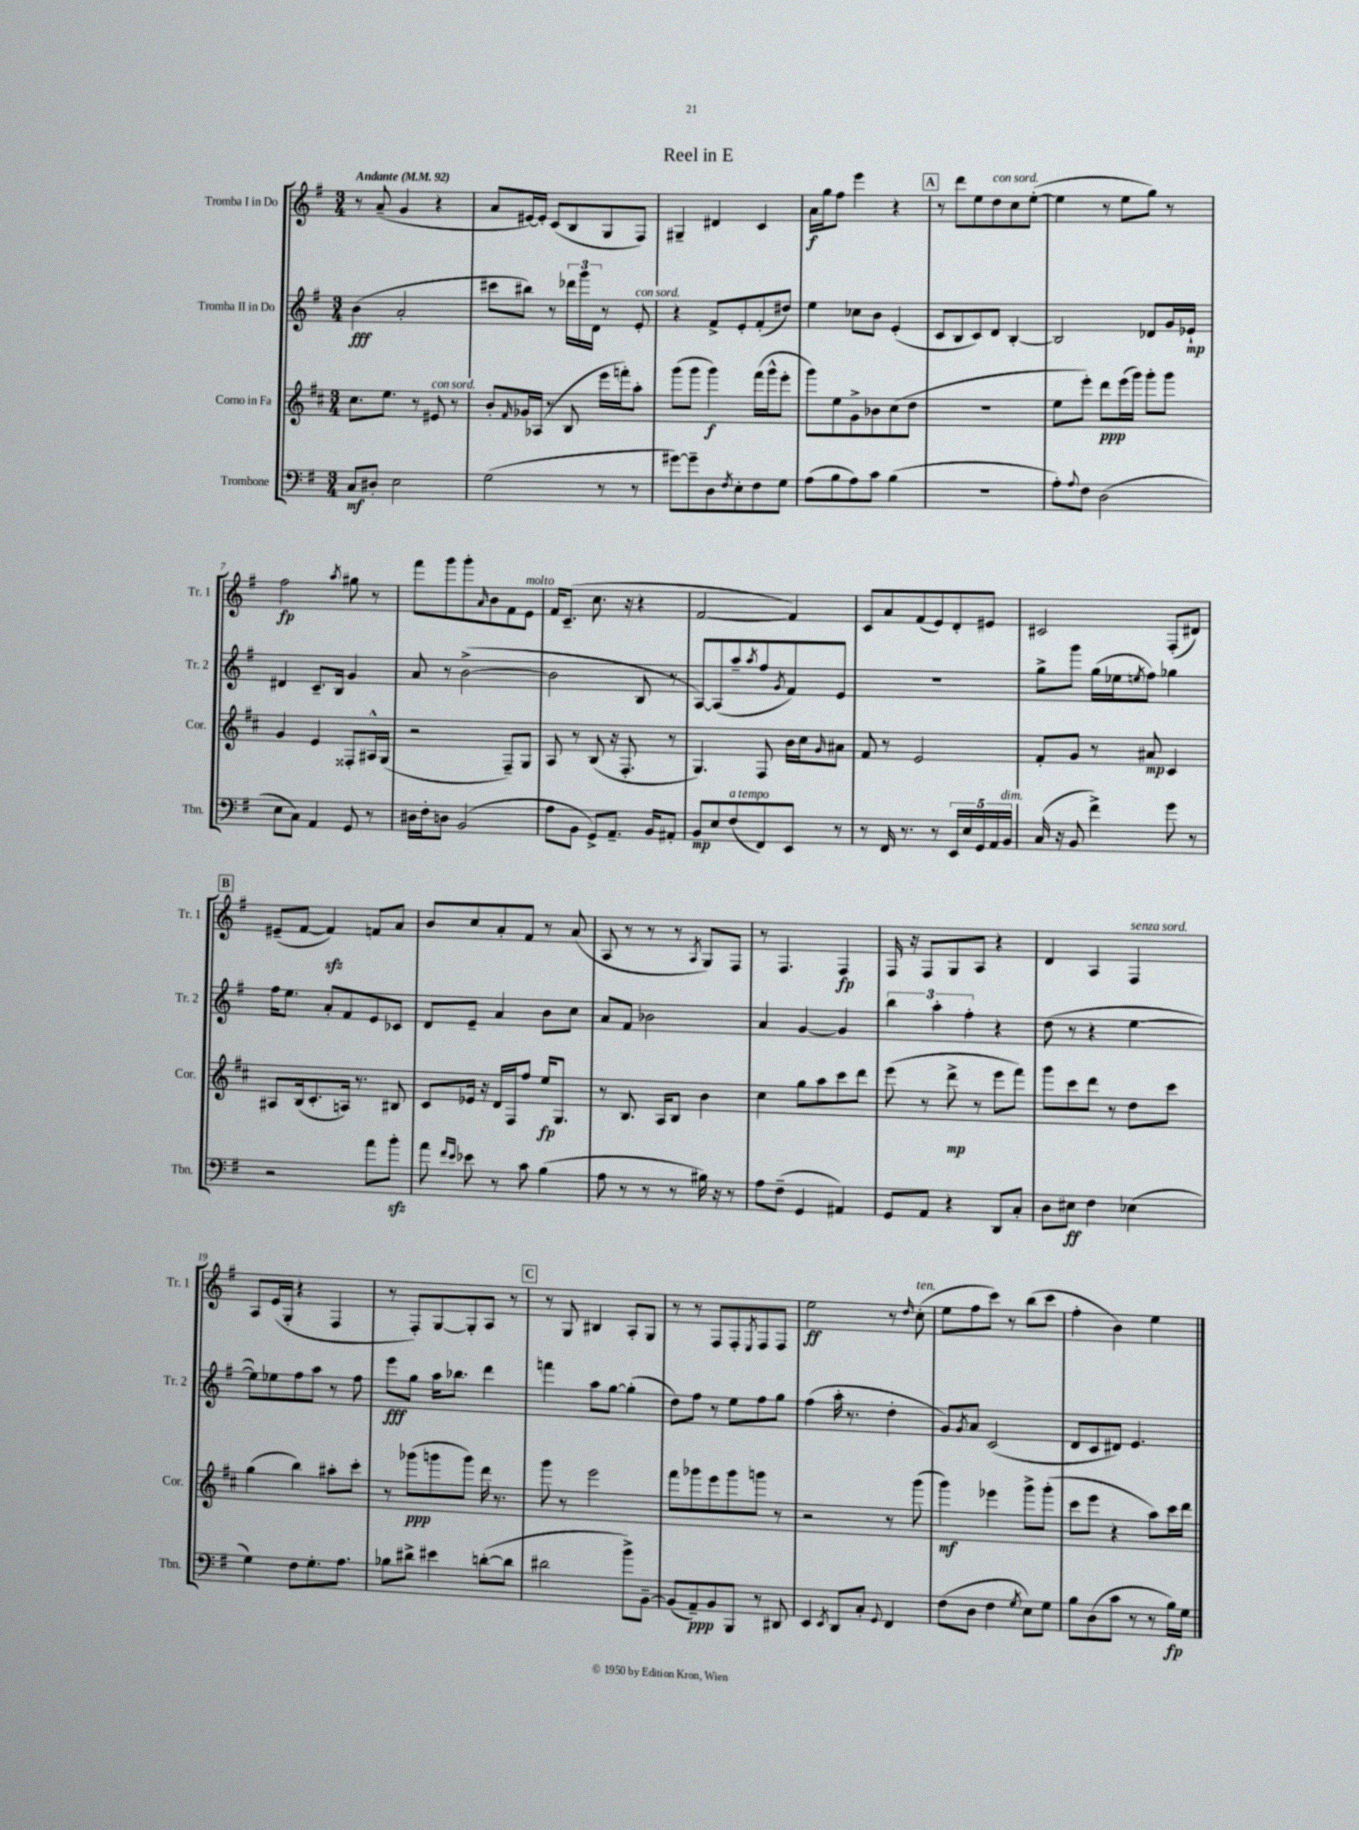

**kern	**dynam	**kern	**dynam	**kern	**dynam	**kern	**dynam
*part4	*part4	*part3	*part3	*part2	*part2	*part1	*part1
*staff4	*staff4	*staff3	*staff3	*staff2	*staff2	*staff1	*staff1
*I"Trombone	*	*I"Corno in Fa	*	*I"Tromba II in Do	*	*I"Tromba I in Do	*
*I'Tbn.	*	*I'Cor.	*	*I'Tr. 2	*	*I'Tr. 1	*
*clefF4	*	*clefG2	*	*clefG2	*	*clefG2	*
*k[f#]	*	*k[f#c#]	*	*k[f#]	*	*k[f#]	*
*M3/4	*	*M3/4	*	*M3/4	*	*M3/4	*
*MM92	*	*MM92	*	*MM92	*	*MM92	*
=1	=1	=1	=1	=1	=1	=1	=1
!	!	!	!	!	!	!LO:TX:a:B:t=Andante	!
8C/L	mf	8.cc#\L	.	(4b\	fff	8r	.
8D#X'/J	.	.	.	.	.	(8a~/	.
.	.	8.ee\J	.	.	.	.	.
2E\	.	.	.	2a'/	.	4g/	.
.	.	8r	.	.	.	.	.
!	!	!LO:TX:a:i:t=con sord.	!	!	!	!	!
.	.	8e#X/	.	.	.	4r	.
.	.	8r	.	.	.	.	.
=2	=2	=2	=2	=2	=2	=2	=2
(2G\	.	8b'/L	.	8ccc#X\L	.	8a/L	.
.	.	16qqf#/	.	.	.	.	.
.	.	16g-X/L	.	8bb#X\J)	.	[16e#X/L)	.
.	.	(16A-X/JJ	.	.	.	16e#'/JJ]	.
.	.	8r	.	8r	.	(8c/L	.
.	.	8B/	.	24ddd-X\LL	.	8B/	.
.	.	.	.	24ggg\	.	.	.
.	.	.	.	24d\JJ	.	.	.
8r	.	16eee\LL	.	8r	.	8G/	.
.	.	16fffn'\J)	.	.	.	.	.
!	!	!	!	!LO:TX:a:i:t=con sord.	!	!	!
8r	.	8aa'\J	.	8e'/	.	8F#/J)	.
=3	=3	=3	=3	=3	=3	=3	=3
[8g#X\L)	.	(8ggg\L	.	4r	.	4G#X~/	.
8g#~\]	.	8ggg\J	.	.	.	.	.
8D\	.	4ggg\)	f	8f#^/L	.	4d#X/	.
8qF#/	.	.	.	.	.	.	.
8E'\	.	.	.	8e'/	.	.	.
8F#\	.	(16fff#\LL	.	(8f#'/	.	4c/	.
.	.	16ggg^^\J	.	.	.	.	.
8G\J	.	8eee'\J	.	8dd#X/J)	.	.	.
=4	=4	=4	=4	=4	=4	=4	=4
(8A\L	.	8ggg\L)	.	4ee\	.	16a\LL	f
.	.	.	.	.	.	16gg\J	.
8B\	.	8ee\	.	.	.	8ff#\J	.
8A\)	.	8g^\	.	8cc-X\L	.	4eee\	.
8c\J	.	8b-X\	.	8b\J	.	.	.
(4B\	.	(8cc#\	.	(4e'/	.	4r	.
.	.	8dd\J	.	.	.	.	.
!!LO:REH:place=s1:t=A
=5	=5	=5	=5	=5	=5	=5	=5
2.r	.	2.r	.	8c/L	.	8r	.
.	.	.	.	8B/	.	8ddd\L	.
.	.	.	.	8c/)	.	8ee\	.
!	!	!	!	!	!	!LO:TX:a:i:t=con sord.	!
.	.	.	.	8d/J	.	8dd\	.
.	.	.	.	[4B'/	.	8cc\	.
.	.	.	.	.	.	([8ee'\J	.
=6	=6	=6	=6	=6	=6	=6	=6
8A'\L)	.	8ee\L	.	2B/]	.	4ee\]	.
8qqA/	.	.	.	.	.	.	.
8F#\J	.	8eee'\J)	.	.	.	.	.
(2D\	.	8ddd\L	ppp	.	.	8r	.
.	.	(16eee\L	.	.	.	8ee\L	.
.	.	16ggg\JJ)	.	.	.	.	.
.	.	8ggg'\L	.	8d-X/L	.	8gg\J)	.
.	.	8ggg\J	.	16g/L	.	8r	.
.	.	.	.	16e-X`/JJ	mp	.	.
!!LO:LB:g=z
=7	=7	=7	=7	=7	=7	=7	=7
8E\L	.	4g/	.	4d#X/	.	2ff#\	fp
8C\J)	.	.	.	.	.	.	.
4AA/	.	4e/	.	8.c~/L	.	.	.
.	.	.	.	16B/Jk	.	.	.
.	.	.	.	.	.	8qaa/	.
8GG/	.	8F##X'/L	.	4g/	.	8gg#X\	.
8r	.	16A#X^^/L	.	.	.	8r	.
.	.	(16G/JJ	.	.	.	.	.
=8	=8	=8	=8	=8	=8	=8	=8
16D#X\LL	.	2r	.	8a/	.	8fff#\L	.
16F#'\J	.	.	.	.	.	.	.
8Dn\J	.	.	.	8r	.	8ggg\	.
(2BB/	.	.	.	([2b^\	.	8ggg'\	.
.	.	.	.	.	.	16qqa/	.
.	.	.	.	.	.	8b\	.
.	.	8F#~/L)	.	.	.	8f#\	.
!	!	!	!	!	!	!LO:TX:a:i:t=molto	!
.	.	8G/J	.	.	.	8e\J	.
=9	=9	=9	=9	=9	=9	=9	=9
8A\L	.	8A/	.	2b\]	.	16f#/KL	.
.	.	.	.	.	.	(8.c~/J	.
8BB\J	.	8r	.	.	.	.	.
8GG^/L)	.	(8B/	.	.	.	8.cc\	.
8.AA~/J	.	16r	.	.	.	.	.
.	.	8.F#'/	.	.	.	16r	.
.	.	.	.	8B/	.	4r	.
16BB/KL	.	.	.	.	.	.	.
8AA#X'/J	.	8r	.	8r	.	.	.
=10	=10	=10	=10	=10	=10	=10	=10
8BB/L	mp	4.G/)	.	[8A/L)	.	[2f#/	.
8E/	.	.	.	(8A/]	.	.	.
!LO:TX:a:i:t=a tempo	!	!	!	!	!	!	!
(8F#/	.	.	.	8aa~/	.	.	.
.	.	.	.	8qaa/	.	.	.
8FF#/)	.	8F#/	.	8ff#/	.	.	.
.	.	.	.	8qg/	.	.	.
8EE/J	.	16b\LL	.	8f#/)	.	4f#/])	.
.	.	16cc#\J	.	.	.	.	.
.	.	16qqg/	.	.	.	.	.
8r	.	8a#X\J	.	8e/J	.	.	.
=11	=11	=11	=11	=11	=11	=11	=11
8r	.	8f#/	.	2.r	.	8c/L	.
16FF#/	.	8r	.	.	.	8a/	.
8.r	.	.	.	.	.	.	.
.	.	2e/	.	.	.	(8f#/	.
8r	.	.	.	.	.	8e/)	.
20EE/LL	.	.	.	.	.	8d'/	.
20E/	.	.	.	.	.	.	.
20GG/	.	.	.	.	.	.	.
.	.	.	.	.	.	8e#X/J	.
20AA/	.	.	.	.	.	.	.
!LO:TX:a:i:t=dim.	!	!	!	!	!	!	!
20BB/JJ	.	.	.	.	.	.	.
=12	=12	=12	=12	=12	=12	=12	=12
(16C/	.	8f#'/L	.	8gg^\L	.	2c#X/	.
16r	.	.	.	.	.	.	.
8BB/	.	8g/J	.	8ggg\J	.	.	.
4f#^\)	.	8r	.	(16gg\LL	.	.	.
.	.	.	.	16ee-X\J	.	.	.
.	.	.	.	8qeen/	.	.	.
.	.	8a#X/	mp	8ff#\J)	.	.	.
8g\	.	4c#/	.	4gg-X\	.	(8F#'/L	.
8r	.	.	.	.	.	8d#X/J)	.
!!LO:LB:g=z
!!LO:REH:place=s1:t=B
=13	=13	=13	=13	=13	=13	=13	=13
2r	.	8A#X/L	.	16ff#\KL	.	(8e#X~/L	.
.	.	.	.	8.ee\J	.	.	.
.	.	(16B/k	.	.	.	[8f#/J	.
.	.	8.c#'/	.	.	.	.	.
.	.	.	.	8a'/L	.	4f#zz/])	.
.	.	16An/Jk)	.	8f#/	.	.	.
.	.	8.r	.	.	.	.	.
8a\L	.	.	.	8e/	.	8fn/L	.
8bzz'\J	.	8B#X/	.	8c-X/J	.	8a/J	.
=14	=14	=14	=14	=14	=14	=14	=14
8a\	.	8c#/L	.	8d/L	.	8b/L	.
16qqf#/LL	.	.	.	.	.	.	.
16qqe/JJ	.	.	.	.	.	.	.
8e-X\	.	16e-X/Jk	.	8e~/J	.	8cc/	.
.	.	16r	.	.	.	.	.
8r	.	16d/LL	.	4a/	.	8a'/	.
.	.	16F#/J	.	.	.	.	.
8c\	.	8ff#/J	.	.	.	8f#/J	.
(4B\	.	16ee/KL	fp	8b\L	.	8r	.
.	.	8.G/J	.	.	.	.	.
.	.	.	.	8cc\J	.	(8a/	.
=15	=15	=15	=15	=15	=15	=15	=15
8A\	.	8r	.	8a/L	.	8A/	.
8r	.	8.B/	.	8f#/J	.	8r	.
8r	.	.	.	2b-X\	.	8r	.
.	.	16A/KL	.	.	.	.	.
8r	.	8B/J	.	.	.	8r	.
.	.	.	.	.	.	8qA/	.
16B#X\)	.	4b\	.	.	.	8G/L)	.
16r	.	.	.	.	.	.	.
8r	.	.	.	.	.	8F#/J	.
=16	=16	=16	=16	=16	=16	=16	=16
8A\L	.	4cc#\	.	4a/	.	8r	.
(8F#~\J	.	.	.	.	.	4.F#/	.
4GG/	.	8gg\L	.	[4g/	.	.	.
.	.	8aa\	.	.	.	.	.
4AA#X/)	.	8ccc#\	.	4g/]	.	4F#/	fp
.	.	8ddd\J	.	.	.	.	.
=17	=17	=17	=17	=17	=17	=17	=17
8GG/L	.	(8eee\	.	6bb\	.	16F#/	.
.	.	.	.	.	.	16r	.
8AA/J	.	8r	.	.	.	8F#/L	.
.	.	.	.	6aa'\	.	.	.
4r	.	8ddd^\	mp	.	.	8G/	.
.	.	.	.	6ff#'\	.	.	.
.	.	8r	.	.	.	8A/J	.
8DD/L	.	8eee\L	.	4r	.	4r	.
8C'/J	.	8fff#\J)	.	.	.	.	.
=18	=18	=18	=18	=18	=18	=18	=18
8D\L	.	8ggg\L	.	(8dd\	.	4d/	.
8E#X\J	ff	8ccc#\	.	8r	.	.	.
4F#\	.	8ddd\J	.	4r	.	4A/	.
.	.	8r	.	.	.	.	.
!	!	!	!	!	!	!LO:TX:a:i:t=senza sord.	!
(4E-X\	.	8dd\L	.	[4ee\	.	4F#/	.
.	.	8ccc#\J	.	.	.	.	.
!!LO:LB:g=z
=19	=19	=19	=19	=19	=19	=19	=19
4G\)	.	(4gg\	.	8ee\L])	.	8A/L	.
.	.	.	.	8ee-X\	.	(16e/L	.
.	.	.	.	.	.	16G'/JJ	.
8F#\L	.	4bb\)	.	8ff#\	.	4r	.
8.G'\	.	.	.	8aa\J	.	.	.
.	.	8aa#X'\L	.	8r	.	4F#/	.
8.A\J	.	.	.	.	.	.	.
.	.	8ccc#'\J	.	8ff#\	.	.	.
=20	=20	=20	=20	=20	=20	=20	=20
8B-X\L	.	8r	.	8eee\L	fff	8r	.
8d#X^\J	.	(8ggg-X\L	ppp	8gg\J	.	8F#'/L)	.
4e#X\	.	8gggn\	.	16aa\KL	.	[8G/	.
.	.	.	.	8.bb-X\J	.	.	.
.	.	8ggg\J)	.	.	.	8G'/]	.
([8dn'\L	.	16ddd\	.	4ddd\	.	8A/J	.
.	.	8.r	.	.	.	.	.
8d\J]	.	.	.	.	.	8r	.
!!LO:REH:place=s1:t=C
=21	=21	=21	=21	=21	=21	=21	=21
2d#X\	.	8ggg\	.	4fffn\	.	8r	.
.	.	8r	.	.	.	8G/	.
.	.	2eee\	.	8aa\L	.	4B#X/	.
.	.	.	.	[8gg\J	.	.	.
8b^\L)	.	.	.	(4gg'\]	.	8A'/L	.
[8BB~\J	.	.	.	.	.	8G/J	.
=22	=22	=22	=22	=22	=22	=22	=22
(8BB/L]	.	8fff#\L	.	8dd\L)	.	8r	.
8AA~/)	ppp	8ggg-X\	.	8ff#\J	.	8r	.
8BB/	.	8eee\	.	8r	.	8F#/L	.
8BBB/J	.	8ggg-\	.	8ee\L	.	8F#'/	.
.	.	.	.	.	.	8qE/	.
8r	.	8gggn\J	.	8ff#\	.	8F#/	.
8DD#X/	.	8r	.	8gg\J	.	8F#/J	.
=23	=23	=23	=23	=23	=23	=23	=23
4EE/	.	2r	.	(4ff#\	.	2ee\	ff
8qEE/	.	.	.	.	.	.	.
8DD/L	.	.	.	16aa'\	.	.	.
.	.	.	.	8.r	.	.	.
8C'/J	.	.	.	.	.	.	.
8qqGG/	.	.	.	.	.	.	.
4FF#/	.	8r	.	4dd'\	.	8r	.
.	.	.	.	.	.	16qqdd/	.
!	!	!	!	!	!	!LO:TX:a:i:t=ten.	!
.	.	(8ggg\	.	.	.	(8cc'\	.
=24	=24	=24	=24	=24	=24	=24	=24
(8F#\L	.	4ggg\)	mf	8g/L)	.	8ee\L	.
.	.	.	.	8qg/	.	.	.
8D\J	.	.	.	8a/J	.	8ff#\	.
4F#\	.	4eee-X\	.	(2c/	.	8ccc\J)	.
.	.	.	.	.	.	8r	.
8qG/	.	.	.	.	.	.	.
8E\L)	.	8ggg^\L	.	.	.	(8bb\L	.
8G\J	.	(8ggg'\J	.	.	.	8ccc\J	.
=25	=25	=25	=25	=25	=25	=25	=25
8B\L	.	8ccc#\L	.	8d/L	.	4ff#'\	.
(8D\	.	8eee\J	.	8c/	.	.	.
8c\J	.	4r	.	8d#X/J)	.	4b\)	.
8r	.	.	.	4.e/	.	.	.
8r	.	8aa\L)	.	.	.	4ee\	.
16B\LL)	fp	16ccc#\L	.	.	.	.	.
16G\JJ	.	16ddd\JJ	.	.	.	.	.
==	==	==	==	==	==	==	==
*-	*-	*-	*-	*-	*-	*-	*-
